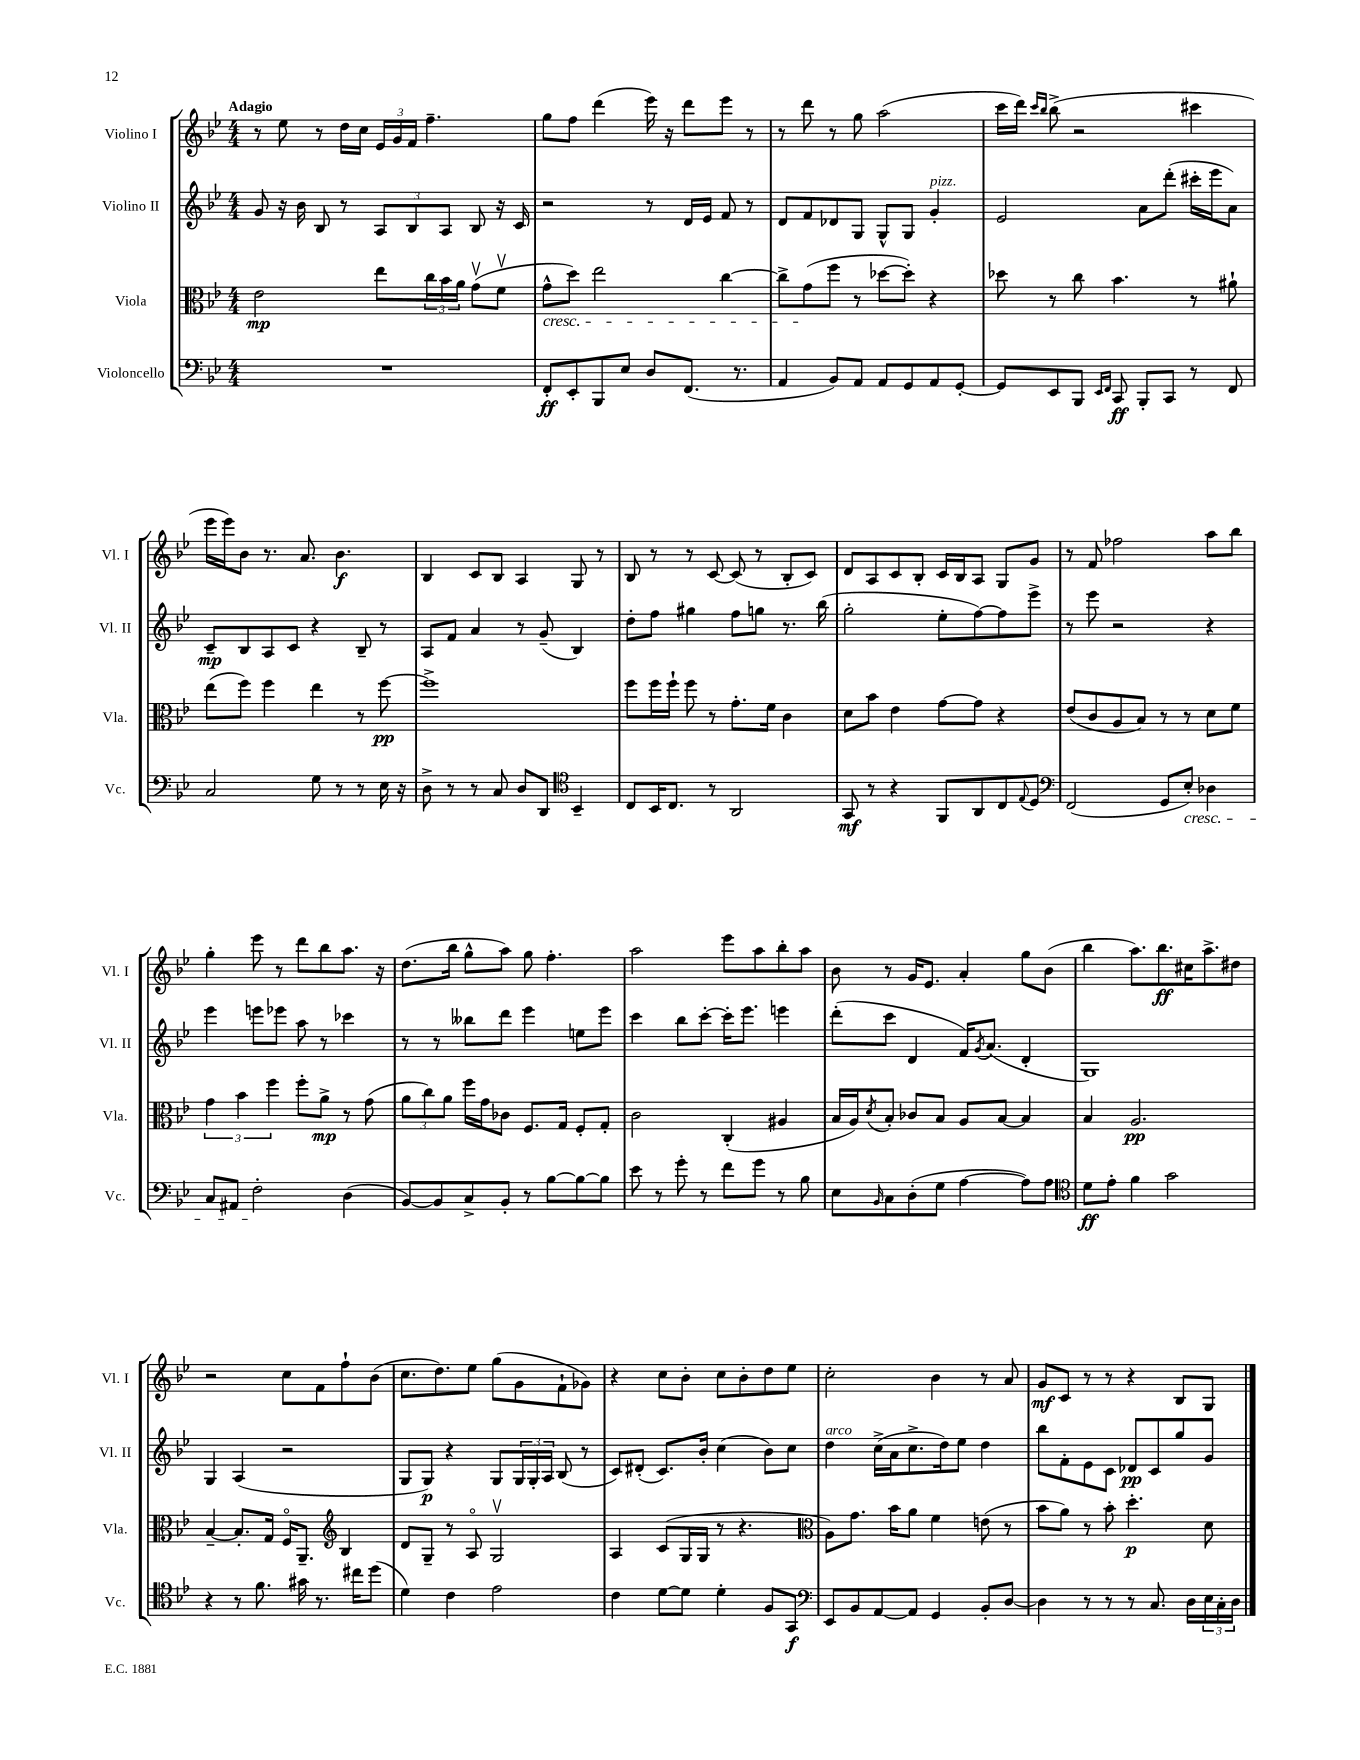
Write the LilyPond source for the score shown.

<<
\new StaffGroup <<
\new Staff = "s0" \with { instrumentName = "Violino I" shortInstrumentName = "Vl. I" } {
    \clef treble \key bes \major \numericTimeSignature \time 4/4 \tempo "Adagio"
    r8 ees''8 r8 d''16 c''16 \tuplet 3/2 { ees'16 g'16 f'16 } f''4.-- |
    g''8 f''8 d'''4( ees'''16) r16 d'''8 ees'''8 r8 |
    r8 d'''8 r8 g''8 a''2( |
    c'''16 d'''16) \grace { c'''16 bes''16 } bes''8->( r2 cis'''4 |
    ees'''16 ees'''16) bes'8 r8. a'8. bes'4.\f |
    bes4 c'8 bes8 a4 g8 r8 |
    bes8 r8 r8 c'8~ c'8( r8 bes8-. c'8) |
    d'8 a8 c'8 bes8-. c'16 bes16 a8 g8 g'8 |
    r8 f'8 fes''2 a''8 bes''8 |
    g''4-. ees'''8 r8 d'''8 bes''8 a''8. r16 |
    d''8.( bes''16 g''8-^ a''8) g''8 f''4.-. |
    a''2 ees'''8 a''8 bes''8-. a''8 |
    bes'8 r8 g'16 ees'8. a'4-. g''8 bes'8( |
    bes''4 a''8.) bes''8.\ff cis''16 a''8.-> dis''8 |
    r2 c''8 f'8 f''8-! bes'8( |
    c''8. d''8.) ees''8 g''8( g'8 f'8-! ges'8) |
    r4 c''8 bes'8-. c''8 bes'8-. d''8 ees''8 |
    c''2-. bes'4 r8 a'8 |
    g'8\mf c'8 r8 r8 r4 bes8 g8 \bar "|." |
}
\new Staff = "s1" \with { instrumentName = "Violino II" shortInstrumentName = "Vl. II" } {
    \clef treble \key bes \major \numericTimeSignature \time 4/4
    g'8 r16 bes'16 bes8 r8 \tuplet 3/2 { a8 bes8 a8 } bes8 r16 c'16 |
    r2 r8 d'16 ees'16 f'8 r8 |
    d'8 f'8 des'8 g8 g8-^ g8 g'4-.^\markup { \italic "pizz." } |
    ees'2 a'8 d'''8-.( cis'''16-. ees'''16 a'8) |
    c'8--\mp bes8 a8 c'8 r4 bes8-- r8 |
    a8 f'8 a'4 r8 g'8--( bes4) |
    d''8-. f''8 gis''4 f''8 g''8 r8. bes''16( |
    g''2-. ees''8-. f''8~) f''8 ees'''8-> |
    r8 ees'''8 r2 r4 |
    ees'''4 e'''8 ees'''8 a''8 r8 ces'''4 |
    r8 r8 beses''8 d'''8 ees'''4 e''8 ees'''8 |
    c'''4 bes''8 c'''8~-. c'''16-. ees'''8. e'''4 |
    d'''8-.( c'''8 d'4 f'16) \acciaccatura { g'8 } a'8.( d'4-. |
    g1) |
    g4 a4( r2 |
    g8 g8\p) r4 g8 \tuplet 3/2 { g16 g16-. a16 } bes8( r8 |
    c'8) dis'8-.( c'8.) bes'16-. c''4( bes'8) c''8 |
    d''4^\markup { \italic "arco" } c''16->( a'16 c''8.-> d''16) ees''8 d''4 |
    bes''8 f'8-. ees'8 c'8 des'8\pp c'8 g''8 g'8 \bar "|." |
}
\new Staff = "s2" \with { instrumentName = "Viola" shortInstrumentName = "Vla." } {
    \clef alto \key bes \major \numericTimeSignature \time 4/4
    ees'2\mp ees''8 \tuplet 3/2 { c''16 bes'16 a'16 } g'8\upbow( f'8\upbow |
    g'8-^\cresc d''8) ees''2 c''4~ |
    c''8-> g'8\!( f''8 r8 des''8~ des''8-.) r4 |
    des''8 r8 c''8 bes'4. r8 ais'8-! |
    ees''8( f''8) f''4 ees''4 r8 f''8~\pp |
    f''1-> |
    f''8 f''16 f''16-! f''8 r8 g'8.-. f'16 c'4 |
    d'8 bes'8 ees'4 g'8~ g'8 r4 |
    ees'8( c'8 a8 bes8) r8 r8 d'8 f'8 |
    \tuplet 3/2 { g'4 bes'4 f''4 } f''8-. a'8->\mp r8 g'8( |
    \tuplet 3/2 { a'8 c''8) a'8 } f''16 g'16 ces'8 f8. g16 f8-. g8-. |
    c'2 c4-.( ais4 |
    bes16 a16) \acciaccatura { d'8 } bes8-. ces'8 bes8 a8 bes8~ bes4 |
    bes4 a2.\pp |
    bes4~-- bes8.-. g16 f16\flageolet a,8.-- \clef treble bes4 |
    d'8 g8-- r8 a8\flageolet g2\upbow |
    a4 c'8( g16 g16 r8 r4. |
    \clef alto a8) g'8. bes'16 a'8 f'4 e'8( r8 |
    bes'8 a'8) r8 bes'8-. d''4.-.\p d'8 \bar "|." |
}
\new Staff = "s3" \with { instrumentName = "Violoncello" shortInstrumentName = "Vc." } {
    \clef bass \key bes \major \numericTimeSignature \time 4/4
    R1 |
    f,8-.\ff ees,8-. bes,,8 ees8 d8 f,8.( r8. |
    a,4 bes,8) a,8 a,8 g,8 a,8 g,8~-. |
    g,8 ees,8 bes,,8 \grace { ees,16 f,16 } c,8\ff bes,,8-. c,8 r8 f,8 |
    c2 g8 r8 r8 ees16 r16 |
    d8-> r8 r8 c8 d8 d,8 \clef tenor bes,4-- |
    c8 bes,16 c8. r8 a,2 |
    g,8\mf r8 r4 f,8 a,8 c8 \appoggiatura { ees8 } d8 |
    \clef bass f,2( g,8 ees8-.\cresc) des4 |
    c8 ais,8 f2-.\! d4( |
    bes,8~) bes,8 c8-> bes,8-. r8 bes8~ bes8~ bes8 |
    ees'8 r8 g'8-. r8 f'8 g'8 r8 bes8 |
    ees8 \grace { bes,16 } c8 d8-.( g8 a4~ a8) a8 |
    \clef tenor d'8\ff ees'8-. f'4 g'2 |
    r4 r8 f'8. gis'16 r8. cis''16 d''8( |
    d'4) c'4 ees'2 |
    c'4 d'8~ d'8 d'4-. f8 g,8\f |
    \clef bass ees,8 bes,8 a,8~ a,8 g,4 bes,8-. d8~ |
    d4 r8 r8 r8 c8. d16 \tuplet 3/2 { ees16 c16-. d16 } \bar "|." |
}
>>
>>
\layout { \context { \Score \remove "Bar_number_engraver" } }
